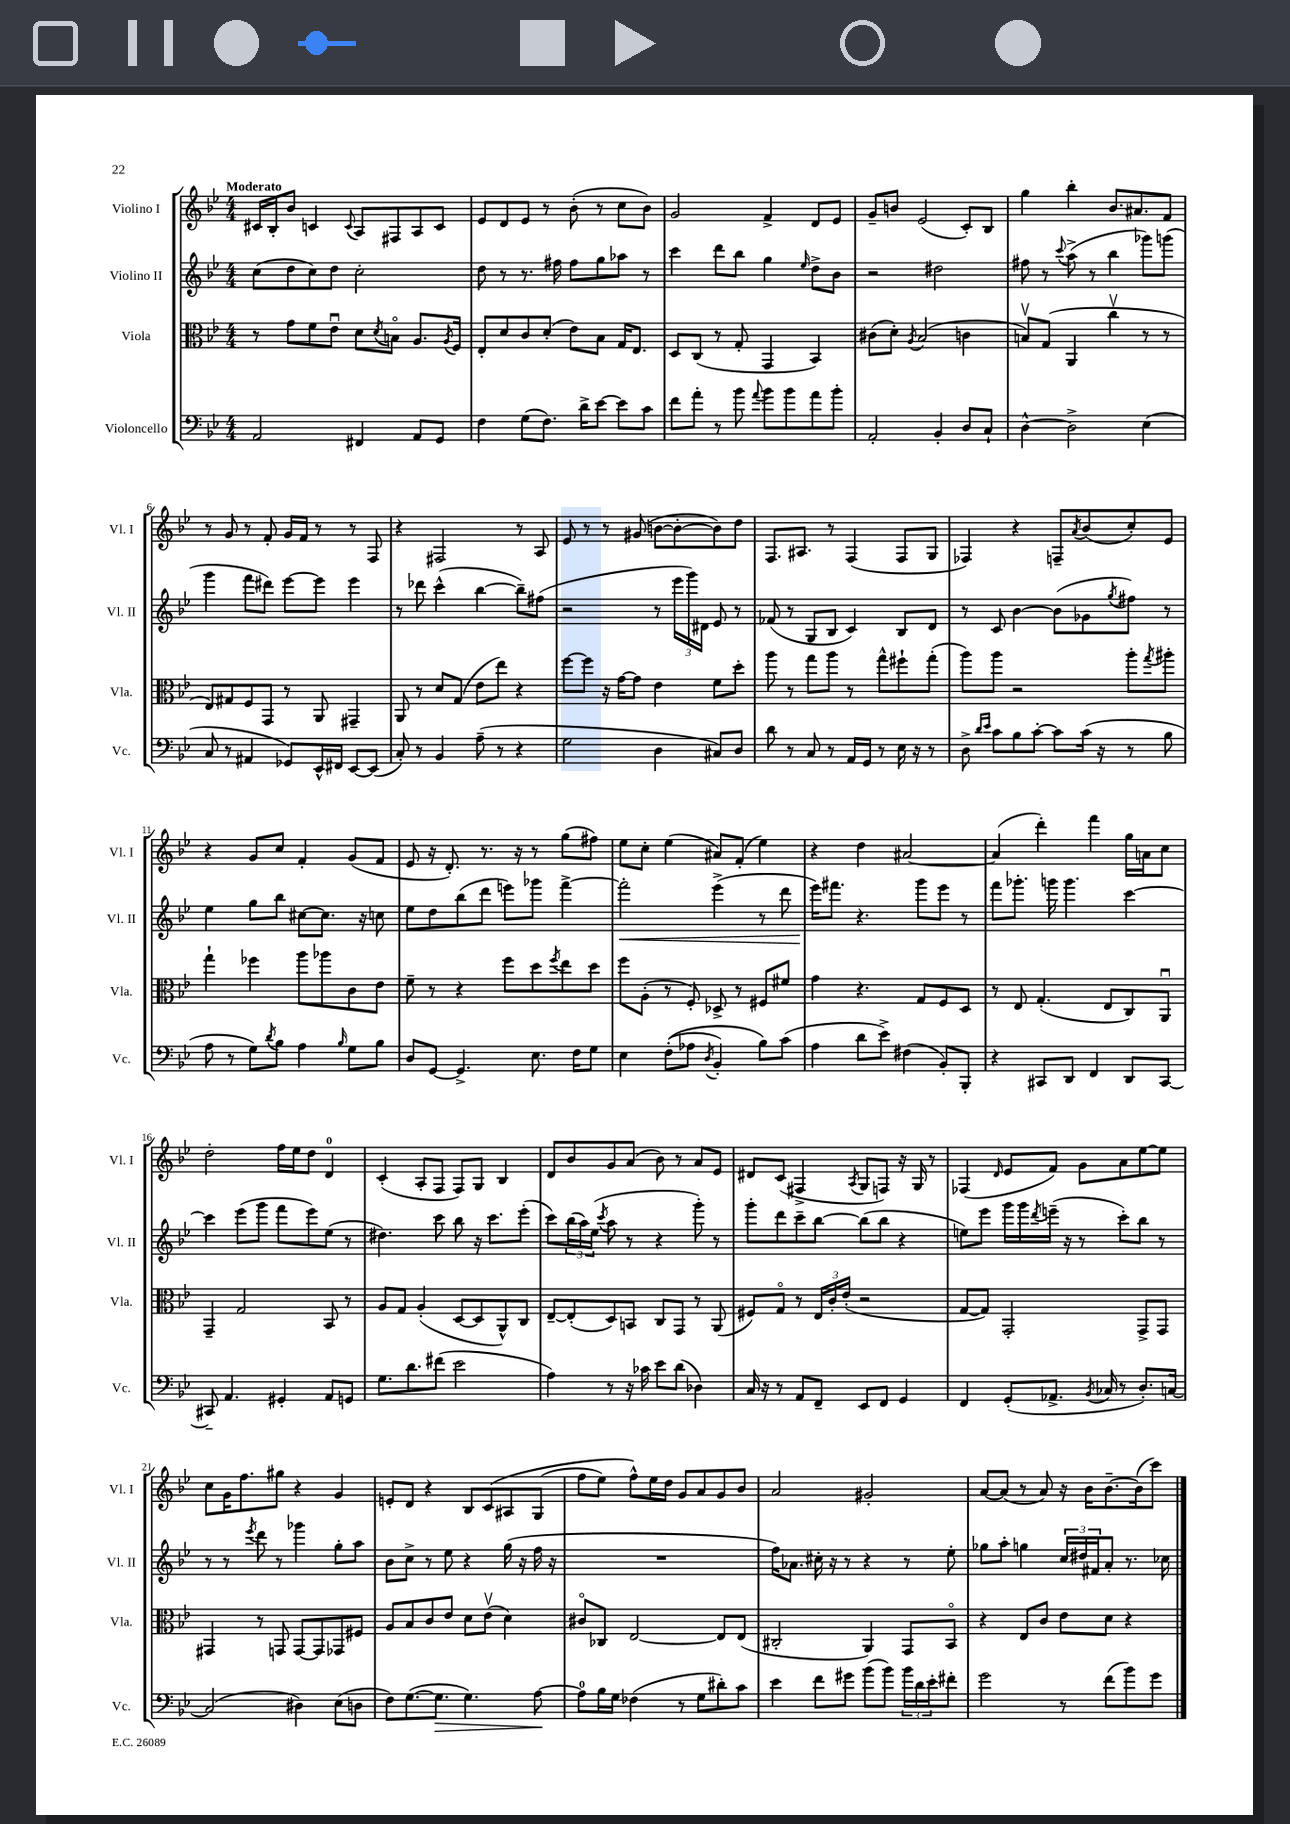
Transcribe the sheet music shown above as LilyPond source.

<<
\new StaffGroup <<
\new Staff = "s0" \with { instrumentName = "Violino I" shortInstrumentName = "Vl. I" } {
    \clef treble \key bes \major \numericTimeSignature \time 4/4 \tempo "Moderato"
    cis'16 bes16-. bes'8 c'4 \appoggiatura { c'8 } a8 fis8 a8 c'8 |
    ees'8 d'8 ees'8 r8 bes'8-.( r8 c''8 bes'8) |
    g'2 f'4-> d'8 ees'8 |
    g'8-- b'8 ees'2( c'8-.) bes8 |
    g''4 bes''4-. bes'8. ais'8. f'8 |
    r8 g'8 r8 f'8-. g'16 f'16 r8 r8 f8 |
    r4 fis2 r8 a8 |
    ees'8 r8 r8 gis'8( b'8~ b'8~-. b'8) d''8 |
    f8. ais8. r8 f4( f8 g8 |
    fes4) r4 f8-- \acciaccatura { a'8 } bes'8( c''8-.) ees'8 |
    r4 g'8 c''8 f'4-. g'8( f'8 |
    ees'8 r16 d'8.-.) r8. r16 r8 g''8( fis''8) |
    ees''8 c''8-. ees''4( ais'8) f'8-.( ees''4) |
    r4 d''4 ais'2~ |
    ais'4( d'''4-.) f'''4 g''16 a'16 c''8 |
    d''2-. f''16 ees''16 d''8 d'4-0 |
    c'4-.( a8-. f8 f8) g8 bes4 |
    d'8 bes'8 g'8 a'8( bes'8) r8 a'8 ees'8 |
    dis'8 c'8( fis4-> \acciaccatura { a8 } g8 f8) r16 g16 r8 |
    fes4( \grace { d'16 } ees'8 f'8) g'8 a'8 ees''8~ ees''8 |
    c''8 g'16 f''8. gis''8 r4 g'4 |
    e'8-. d'8 r4 bes8 c'8\( ais8 g8( |
    f''8 ees''8) f''8-^\) ees''16 d''16 g'8 a'8 g'8 bes'8 |
    a'2 gis'2-. |
    a'8~ a'8( r8 a'8) r16 bes'16 bes'8.~-- bes'16( c'''8) \bar "|." |
}
\new Staff = "s1" \with { instrumentName = "Violino II" shortInstrumentName = "Vl. II" } {
    \clef treble \key bes \major \numericTimeSignature \time 4/4
    c''8( d''8 c''8) d''8 c''2-. |
    d''8 r8 r8. fis''16 fis''8 g''8 aes''8 r8 |
    c'''4 d'''8 bes''8 g''4 \grace { ees''16 } d''8-> bes'8 |
    r2 dis''2 |
    fis''8 r8 \appoggiatura { c'''8 } a''8->( r8 bes''4 ges'''8) g'''8( |
    g'''4 f'''8 dis'''8) ees'''8~ ees'''8 ees'''4 |
    r8 des'''8 c'''4-^( bes''4~ bes''8--) fis''8( |
    r2 r8 \tuplet 3/2 { ees'''16 g'''16) dis'16 } ees'8 r8 |
    fes'8( r8 g8 bes8 c'4) bes8 d'8 |
    r8 c'8 bes'4~ bes'8( ges'8 \acciaccatura { g''8 } fis''8) r8 |
    ees''4 g''8 bes''8 cis''8~ cis''8. r16 c''8 |
    ees''8 d''8 bes''8( d'''8 e'''8) ges'''8 f'''4~-> |
    f'''2-.\< ees'''4->( r8 d'''8 |
    ees'''16\!) fis'''8. r4. g'''8 ees'''8 r8 |
    f'''8 ges'''8.-. g'''16 g'''4. c'''4~ |
    c'''4 ees'''8( g'''8 f'''8 ees'''8) ees''8( r8 |
    dis''4.) c'''8 bes''8 r16 c'''8. ees'''8-.( |
    c'''8) \tuplet 3/2 { bes''16( a''16) ees''16( } \acciaccatura { c'''8 } a''8 r8 r4 g'''8-.) r8 |
    g'''8-. d'''8 c'''8-- bes''8~ bes''8( bes''8 r4 |
    e''8) ees'''8 g'''16 g'''16 \acciaccatura { d'''8 } e'''16--( r16 r8 c'''8-.) bes''8 r8 |
    r8 r8 \acciaccatura { ees'''8 } d'''8 r8 ges'''4 g''8-. a''8 |
    bes'8 c''8-> r8 ees''8 r4 g''16( r16 f''16 r16 |
    R1 |
    f''16) aes'8. cis''16-. r16 r8 r4 r8 ees''8-. |
    ges''8 a''8-. g''4 \tuplet 3/2 { c''16 dis''16 fis'16 } a'8-. r8. ces''16 \bar "|." |
}
\new Staff = "s2" \with { instrumentName = "Viola" shortInstrumentName = "Vla." } {
    \clef alto \key bes \major \numericTimeSignature \time 4/4
    r8 g'8 f'8 ees'8\downbow d'8 \acciaccatura { d'8 } b8\flageolet a8. \acciaccatura { a8 } f16 |
    ees8-. d'8 c'8 d'8-.( ees'8) bes8 g16 ees8. |
    d8 c8( r8 g8-. g,4 bes,4) |
    cis'8( d'8-.) \acciaccatura { a8 } bes2( c'4 |
    b8\upbow) g8( a,4 c''4\upbow r8 r8 |
    ees8) gis8 f8 g,8 r8 a,8 gis,4-- |
    a,8 r8 d'8 g8( ees'8 ees''8) r4 |
    f''8~ f''8 r16 g'16~ g'8 ees'4 f'8 d''8-. |
    a''8 r8 g''8 a''8 r8 g''8-^ fis''8-! g''8-.( |
    a''8) a''8 r2 a''8-. \acciaccatura { g''8 } ais''8-. |
    g''4-! fes''4 a''8 aes''8 c'8 ees'8 |
    f'8-- r8 r4 f''8 d''8 \acciaccatura { f''8 } ees''8 d''8 |
    f''8 a8-.( r8 f8-.) des8-> r8 fis8 fis'8 |
    g'4 r4. g8 f8 d8 |
    r8 ees8 g4.-.( ees8 c8) a,8\downbow |
    g,4-- g2 bes,8 r8 |
    a8 g8 a4-.( d8~ d8 a,8-^) c8 |
    ees8~-- ees8-.( d8) b,8 c8 g,8 r8 a,8( |
    fis8) g8\flageolet r8 \tuplet 3/2 { ees16 c'16-. ees'16-.( } r2 |
    g8~ g8) g,2-. g,8-> g,8 |
    gis,4 r8 g,8 g,8~ g,8 ges,8 fis8 |
    a8 bes8 c'8 ees'8 d'8 ees'8\upbow( d'4) |
    cis'8\flageolet ces8 ees2~ ees8 ees8( |
    cis2-. a,4) g,8 bes,8\flageolet |
    r4 ees8 c'8 ees'8 d'8 r4 \bar "|." |
}
\new Staff = "s3" \with { instrumentName = "Violoncello" shortInstrumentName = "Vc." } {
    \clef bass \key bes \major \numericTimeSignature \time 4/4
    a,2 fis,4 a,8 g,8 |
    f4 g8( f8.) d'16-> ees'8~ ees'8 c'8 |
    f'8 a'8-. r8 bes'8 \appoggiatura { a'8 } bes'8 bes'8 a'8 bes'8-. |
    a,2-. bes,4-. d8 c8-! |
    d4~-^ d2-> ees4( |
    c8 r8 ais,4 ges,8) ees,16-^ fis,16 ees,8~ ees,8( |
    c8-.) r8 bes,4 a8--( r8 r4 |
    g2 d4 cis8) d8 |
    d'8 r8 c8 r8 a,16 g,16 r8 ees16 r16 r8 |
    d8-> \grace { d'16 ees'16 } c'8 bes8 c'8~-. c'8 c'16( r16 r8 bes8 |
    a8 r8 g8) \acciaccatura { d'8 } bes8 a4 \grace { bes16 } g8 bes8 |
    d8 g,8~ g,4.-> ees8. f16 g8 |
    ees4 f8-.(\( aes8 \acciaccatura { d8 } bes,4-.) bes8\) c'8( |
    a4 d'8 ees'8->) fis4( bes,8-.) bes,,8-. |
    r4 cis,8 d,8 f,4 d,8 cis,8~ |
    cis,8-- a,4. gis,4-. a,8 g,8 |
    g8. d'8. fis'8( ees'2 |
    a4) r8 r16 ces'16 ees'8 d'8( des4) |
    c16 r16 r8 a,8 f,8-- ees,8 f,8 g,4 |
    f,4 g,8-.( aes,8.-> \acciaccatura { bes,8 } ces16 r8 d8.-.) c16~ |
    c2( dis4) ees8( d8 |
    f8) g8.~( g8.\> g4.) a8~\! |
    a8-0 bes16 g16 fes4( r8 g8 dis'8-.) c'8 |
    ees'4 f'8 gis'8 bes'8( bes'8) \tuplet 3/2 { bes'16 d'16 ees'16-. } fis'8-. |
    g'2 r8 f'8( bes'8) g'8 \bar "|." |
}
>>
>>
